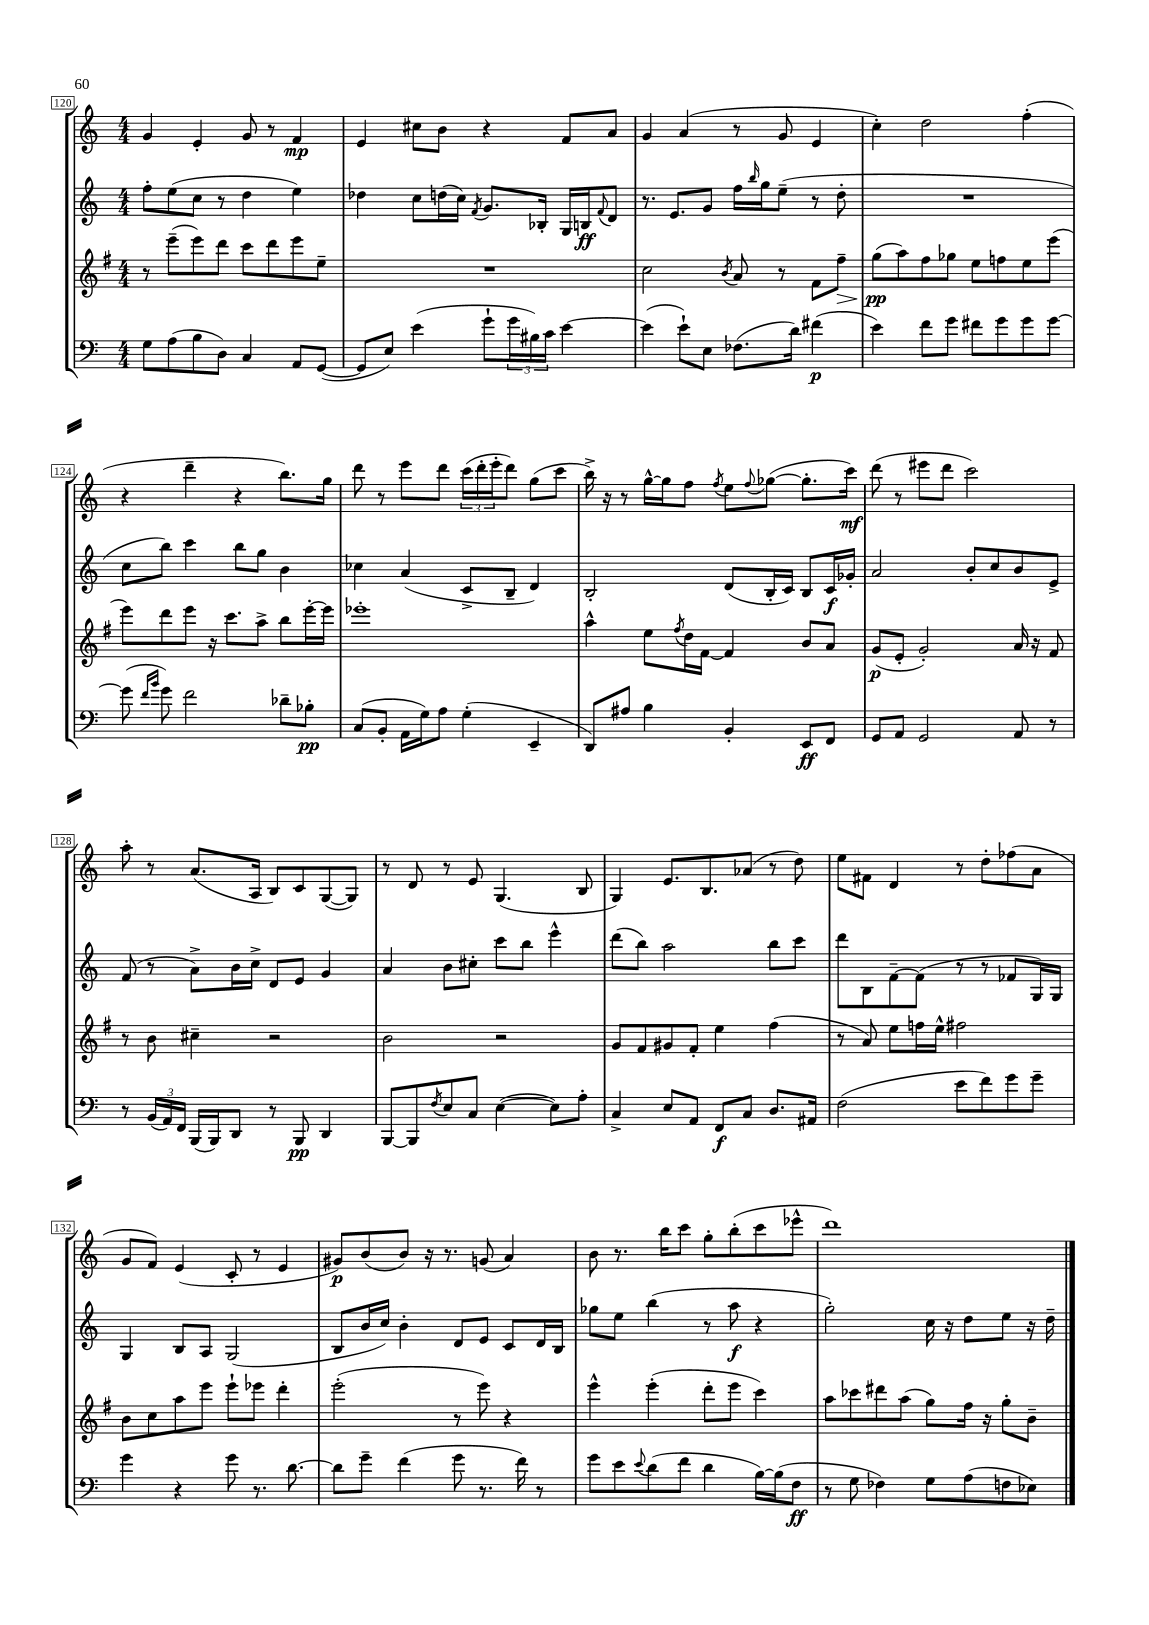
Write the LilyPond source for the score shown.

<<
\new StaffGroup <<
\new Staff = "s0" {
    \clef treble \key c \major \numericTimeSignature \time 4/4
    g'4 e'4-. g'8 r8 f'4\mp |
    e'4 cis''8 b'8 r4 f'8 a'8 |
    g'4 a'4( r8 g'8 e'4 |
    c''4-.) d''2 f''4-.( |
    r4 d'''4-- r4 b''8.) g''16 |
    d'''8 r8 e'''8 d'''8 \tuplet 3/2 { c'''16( d'''16-. e'''16-. } d'''8) g''8( c'''8 |
    b''16->) r16 r8 g''16~-^ g''16 f''8 \acciaccatura { f''8 } e''8 \appoggiatura { f''8 } ges''8~( ges''8.-. c'''16\mf) |
    d'''8( r8 eis'''8 d'''8 c'''2) |
    a''8-. r8 a'8.( a16 b8) c'8 g8~( g8) |
    r8 d'8 r8 e'8 g4.( b8 |
    g4) e'8. b8. aes'8( r8 d''8) |
    e''8 fis'8 d'4 r8 d''8-. fes''8( a'8 |
    g'8 f'8) e'4( c'8-. r8 e'4 |
    gis'8\p) b'8( b'8) r16 r8. g'8( a'4) |
    b'8 r8. b''16 c'''8 g''8-. b''8-.( c'''8 ees'''8-^ |
    d'''1) \bar "|." |
}
\new Staff = "s1" {
    \clef treble \key c \major \numericTimeSignature \time 4/4
    f''8-. e''8( c''8 r8 d''4 e''4) |
    des''4 c''8 d''16( c''16) \acciaccatura { f'8 } g'8. bes16-. g16 b16\ff \appoggiatura { f'8 } d'8 |
    r8. e'8. g'8 f''16 \grace { b''16 } g''16 e''8--( r8 d''8-. |
    R1 |
    c''8 b''8) c'''4 b''8 g''8 b'4 |
    ces''4 a'4( c'8-> b8-- d'4) |
    b2-. d'8( b16-. c'16) b8 c'16\f ges'16-. |
    a'2 b'8-. c''8 b'8 e'8-> |
    f'8( r8 a'8->) b'16 c''16-> d'8 e'8 g'4 |
    a'4 b'8 cis''8-. c'''8 b''8 e'''4-^ |
    d'''8( b''8) a''2 b''8 c'''8 |
    d'''8 b8 f'8~-- f'8( r8 r8 fes'8 g16) g16 |
    g4 b8 a8 g2( |
    b8 b'16 c''16) b'4-. d'8 e'8 c'8 d'16 b16 |
    ges''8 e''8 b''4( r8 a''8\f r4 |
    g''2-.) c''16 r16 d''8 e''8 r16 d''16-- \bar "|." |
}
\new Staff = "s2" {
    \clef treble \key g \major \numericTimeSignature \time 4/4
    r8 e'''8--( e'''8) d'''8 c'''8 d'''8 e'''8 e''8-- |
    R1 |
    c''2 \acciaccatura { b'8 } a'8 r8 fis'8 fis''8--\> |
    g''8\pp\!( a''8) fis''8 ges''8 e''8 f''8 e''8 e'''8( |
    e'''8) d'''8 e'''8 r16 c'''8. a''8-> b''8 e'''16~-. e'''16 |
    ees'''1-. |
    a''4-^ e''8 \acciaccatura { fis''8 } d''16 fis'16~ fis'4 b'8 a'8 |
    g'8\p( e'8-. g'2-.) a'16 r16 fis'8 |
    r8 b'8 cis''4-- r2 |
    b'2 r2 |
    g'8 fis'8 gis'8 fis'8-. e''4 fis''4( |
    r8 a'8) e''8 f''16 e''16-^ fis''2 |
    b'8 c''8 a''8 e'''8 e'''8-! ees'''8 d'''4-. |
    e'''2-.( r8 e'''8) r4 |
    e'''4-^ e'''4-.( d'''8-. e'''8 c'''4) |
    a''8 ces'''8 dis'''8 a''8( g''8) fis''16 r16 g''8-. b'8-- \bar "|." |
}
\new Staff = "s3" {
    \clef bass \key c \major \numericTimeSignature \time 4/4
    g8 a8( b8 d8) c4 a,8 g,8~( |
    g,8 e8) e'4( g'8-! \tuplet 3/2 { g'16 bis16) c'16 } e'4~ |
    e'4( e'8-!) e8 fes8.( d'16) fis'4\p( |
    e'4) f'8 g'8 fis'8 g'8 g'8 g'8~ |
    g'8( \grace { f'16 b'16 } g'8) f'2 des'8-- bes8-.\pp |
    c8( b,8-. a,16 g16) a8 g4-.( e,4-- |
    d,8) ais8 b4 b,4-. e,8\ff f,8 |
    g,8 a,8 g,2 a,8 r8 |
    r8 \tuplet 3/2 { b,16( a,16) f,16 } b,,16( b,,16) d,8 r8 b,,8\pp d,4 |
    b,,8~ b,,8 \acciaccatura { f8 } e8 c8 e4~( e8) a8-. |
    c4-> e8 a,8 f,8\f c8 d8. ais,16 |
    f2( e'8 f'8) g'8 g'8-- |
    g'4 r4 g'8 r8. d'8.~ |
    d'8 g'8-- f'4( g'8 r8. f'16) r8 |
    g'8 e'8 \appoggiatura { e'8 } d'8( f'8 d'4 b16~) b16( f8\ff |
    r8 g8 fes4) g8 a8( f8 ees8) \bar "|." |
}
>>
>>
\layout { \context { \Score currentBarNumber = #120 \override BarNumber.stencil = #(make-stencil-boxer 0.1 0.3 ly:text-interface::print) } }
